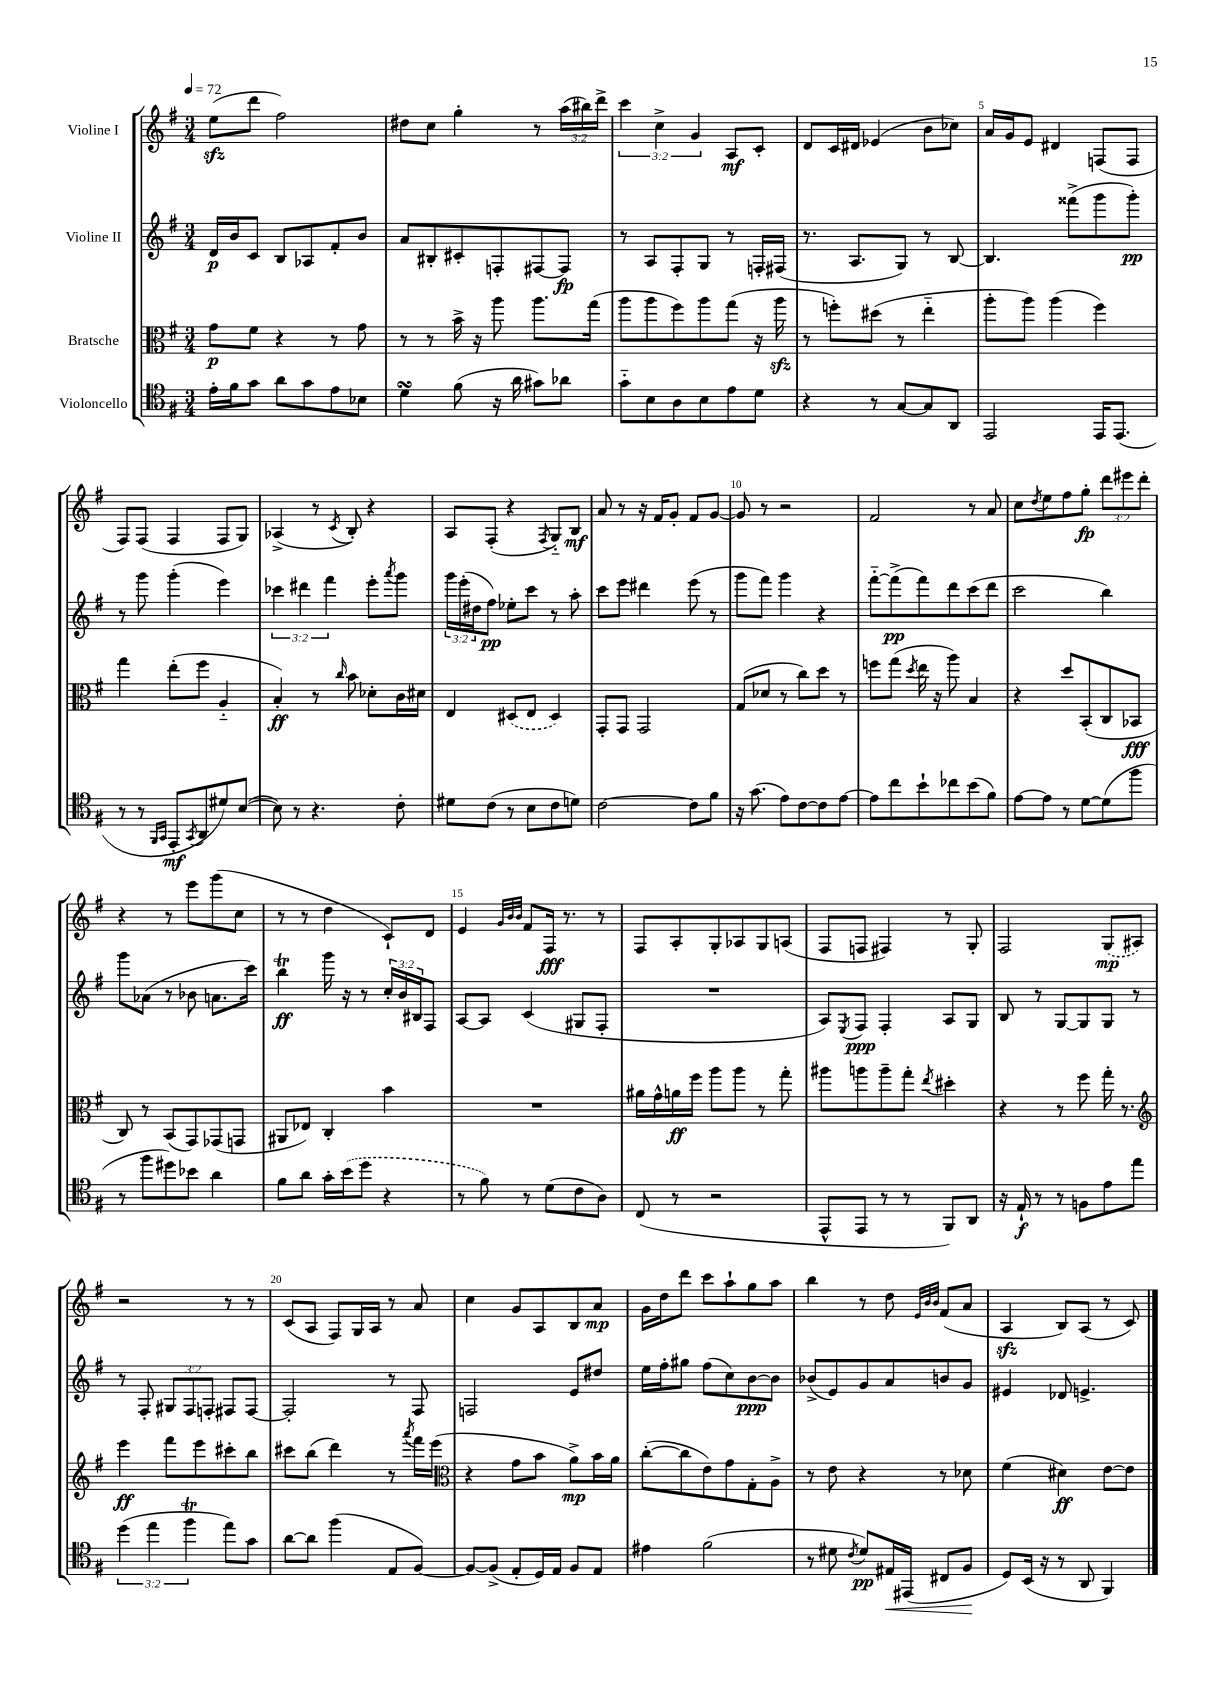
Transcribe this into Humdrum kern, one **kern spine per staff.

**kern	**kern	**kern	**kern
*staff4	*staff3	*staff2	*staff1
*clefC4	*clefC3	*clefG2	*clefG2
*k[f#]	*k[f#]	*k[f#]	*k[f#]
*M3/4	*M3/4	*M3/4	*M3/4
*MM72	*MM72	*MM72	*MM72
16e'\LL	8g\L	16d/LL	(8ee\L
16f#\J	.	16b/J	.
8g\J	8f#\J	8c/J	8ddd\J
8a\L	4r	8B/L	2ff#\)
8g\	.	8A-/	.
8e\	8r	8f#'/	.
8B-\J	8g\	8b/J	.
=	=	=	=
4d\	8r	8a/L	8dd#\L
.	8r	8B#'/	8cc\J
(8f#\	16b^\	8c#'/	4gg'\
.	16r	.	.
16r	8aa\	8F'/	.
16a\	.	.	.
8g#\L)	8.aa\L	[8F#/	8r
8a-\J	.	8F#/]J	(24aa\LL
.	.	.	24bb#\)
.	(16gg\Jk	.	.
.	.	.	24ddd^\JJ
=	=	=	=
8g'~\L	8aa\L	8r	6ccc\
8B\	8aa\	8A/L	.
.	.	.	6cc^\
8A\	8ff#\)	8F#'/	.
.	.	.	6g/
8B\	8aa\	8G/J	.
8e\	(8gg\J	8r	8A/L
8d\J	16r	16F'/LL	8c'/J
.	16aa\	(16F#/JJ	.
=	=	=	=
4r	8r	8.r	8d/L
.	8ff'\L)	.	16c/L
.	.	8.A/L	16d#/JJ
8r	(8dd#\J	.	(4e-/
[8G/L	8r	8G/J)	.
8G/]	4ee'~\	8r	8b\L
8AA/J	.	[8B/	8cc-\J)
=	=	=	=
2EE/	8aa'\L	4.B/]	16a/LL
.	.	.	16g/J
.	8aa\J)	.	8e/J
.	(4aa\	.	4d#/
.	.	(8fff##^\L	.
16EE/LK	4ff#\)	8ggg\	(8F/L
(8.EE/J	.	.	.
.	.	8ggg'\J)	8F/J
=	=	=	=
8r	4gg\	8r	8F#/L)
8r	.	8ggg\	(8F#/J
16qqFF#/LL	.	.	.
16qqGG/JJ	.	.	.
8EE'/L	(8ee'\L	(4ggg'\	4F#/
8qGG/	.	.	.
8AA/	8ff#\J	.	.
8d#/)	4A'~/	4eee\)	8F#/L
([8B/J	.	.	8G/J)
=	=	=	=
8B\])	4B'/)	6ccc-\	(4A-^/
8r	.	.	.
.	.	6ddd#\	.
4.r	8r	.	8r
.	.	6fff#\	.
.	16qqcc/	.	8qc/
.	8b\	.	8B'/)
.	8d-'\L	8eee'\L	4r
.	.	8qaaa/	.
8c'\	16c\L	8ggg\J	.
.	16d#\JJ	.	.
=	=	=	=
8d#\L	4E/	24ggg\LL	8A/L
.	.	(24eee'\	.
.	.	24dd#\J	.
(8c\J	.	8ff#\J)	(8F#'/J
8r	(8D#/L	8ee-'\L	4r
8B\L	8E/J	8ccc\J	.
.	.	.	8qF#/
8c\	4D#/)	8r	8G'~/L)
8d\J)	.	8aa'\	8B/J
=	=	=	=
[2c\	8GG'/L	8ccc\L	8a/
.	8GG/J	8eee\J	8r
.	2GG/	4ddd#\	16r
.	.	.	16f#/LK
.	.	.	8g'/J
8c\]L	.	(8eee\	8f#/L
8f#\J	.	8r	[8g/J
=	=	=	=
16r	(8G/L	8ggg\L	8g/]
(8.g\	.	.	.
.	8d-/J	8fff#\J)	8r
8e\L)	8r	4ggg\	2r
[8c\	8cc\L)	.	.
8c\]	8dd\J	4r	.
[8e\J	8r	.	.
=	=	=	=
8e\]L	8ff\L	[8fff#'~\L	2f#/
8cc\	(8gg\J	(8fff#^\]	.
.	8qdd/	.	.
8b`\	16ee\	8fff#\)	.
.	16r	.	.
8cc-\	8aa\)	8ddd\	.
(8b\	4B/	(8ccc\	8r
8f#\J)	.	8ddd\J	8a/
=	=	=	=
[8e\L	4r	2ccc\	8cc\L
.	.	.	8qdd/
8e\]J	.	.	8ee\
8r	8dd/L	.	8ff#\
[8d\L	(8BB'/	.	8gg'\J
(8d\]	8C/	4bb\)	12ddd\L
.	.	.	12eee#\
8ff#\J	8BB-/J	.	.
.	.	.	12ddd'\J
=	=	=	=
8r	8C/)	8ggg\L	4r
8ff#\L	8r	(8a-\J	.
8dd#\)	(8BB/L	8r	8r
8b-\J	8GG/)	8b-\	8eee\L
4a\	(8GG-/	8.a\L	(8ggg\
.	8GG/J	.	8cc\J
.	.	16ccc\Jk)	.
=	=	=	=
8f#\L	8AA#/L	4bb\	8r
8a\J	8E-/J)	.	8r
16g'\LL	4C'/	16ggg\	4dd\
(16b\J	.	16r	.
8dd\J	.	8r	.
4r	4b\	24cc'/LL	8c`/L)
.	.	24b/	.
.	.	24B#/J	.
.	.	8F#/J	8d/J
=	=	=	=
8r	2.r	[8A/L	4e/
8f#\)	.	8A/]J	.
.	.	.	32qqg/LLL
.	.	.	32qqb/
.	.	.	32qqb/JJJ
8r	.	(4c/	8f#/L
(8d\L	.	.	16F#/Jk
.	.	.	8.r
8c\	.	8G#/L	.
8A\J)	.	8F#'/J	8r
=	=	=	=
(8C/	16a#\LL	2.r	8F#/L
.	16g^^\	.	.
8r	16a\	.	8A'/
.	16ff#\JJ	.	.
2r	8aa\L	.	8G'/
.	8aa\J	.	8A-/
.	8r	.	8G/
.	8gg'\	.	(8A/J
=	=	=	=
8EE^^/L	8aa#\L	8A/L)	8F#/L
.	.	8qE/	.
8EE/J	8aa\	8F#/J	8F/J
8r	8aa~\	4F#'/	4F#/)
8r	8gg'\J	.	.
.	8qee/	.	.
8FF#/L)	4dd#'\	8A/L	8r
8AA/J	.	8G/J	8G'/
=	=	=	=
16r	4r	8B/	2F#/
16E`/	.	.	.
8r	.	8r	.
8r	8r	[8G/L	.
8F\L	8ff#\	8G/]	.
8e\	16gg'\	8G/J	(8G/L
.	8.r	.	.
8ee\J	.	8r	8A#/J)
=	=	=	=
*	*clefG2	*	*
(6dd\	4eee\	8r	2r
.	.	8F#'/	.
6ee\	.	.	.
.	8fff#\L	12G#/L	.
6ff#\	.	12F#/	.
.	8eee\	.	.
.	.	12F'/J	.
8ee\L)	8ccc#'\	8F#/L	8r
8g\J	8bb\J	[8F#/J	8r
=	=	=	=
[8a\L	8ccc#\L	2F#'/]	(8c/L
8a\]J	(8bb\J	.	8A/J
(4ff#\	4ddd\)	.	8F#/L)
.	.	.	16G/L
.	.	.	16A/JJ
8E/L	8r	8r	8r
.	8qaaa/	.	.
[8F#/J)	16fff#\LL	8F#/	8a/
.	(16eee\JJ	.	.
=	=	=	=
*	*clefC3	*	*
8F#/_L	4r	2F/	4cc\
(8F#^/]J	.	.	.
8E'/L	8g\L	.	8g/L
16D/L)	8b\J	.	8A/
16E/JJ	.	.	.
8F#/L	8a^\L)	8e/L	8B/
8E/J	16b\L	8dd#/J	8a/J
.	16a\JJ	.	.
=	=	=	=
4e#\	([8cc'\L	16ee\LL	16g\LL
.	.	16ff#'\J	16dd\J
.	8cc\]	8gg#\J	8ddd\J
(2f#\	8e\)	(8ff#\L	8ccc\L
.	8g\	8cc\)	8aa`\
.	8G'\	[8b\	8gg\
.	8A^\J	8b\]J	8aa\J
=	=	=	=
8r	8r	(8b-^/L	4bb\
8d#\	8e\	8e/)	.
8qc/	.	.	.
8d#/L)	4r	8g/	8r
16E#/L	.	8a/	8dd\
(16EE#/JJ	.	.	.
.	.	.	32qqe/LLL
.	.	.	32qqb/
.	.	.	32qqb/JJJ
8C#/L	8r	8b/	(8f#/L
8F#/J	8d-\	8g/J	8a/J
=	=	=	=
8D/L)	(4f#\	4e#/	4A/
(16BB/Jk	.	.	.
16r	.	.	.
8r	4d#\)	8d-/	8B/L)
8AA/	.	4.e^/	(8A/J
4FF#/)	[8e\L	.	8r
.	8e\]J	.	8c/)
==	==	==	==
*-	*-	*-	*-
